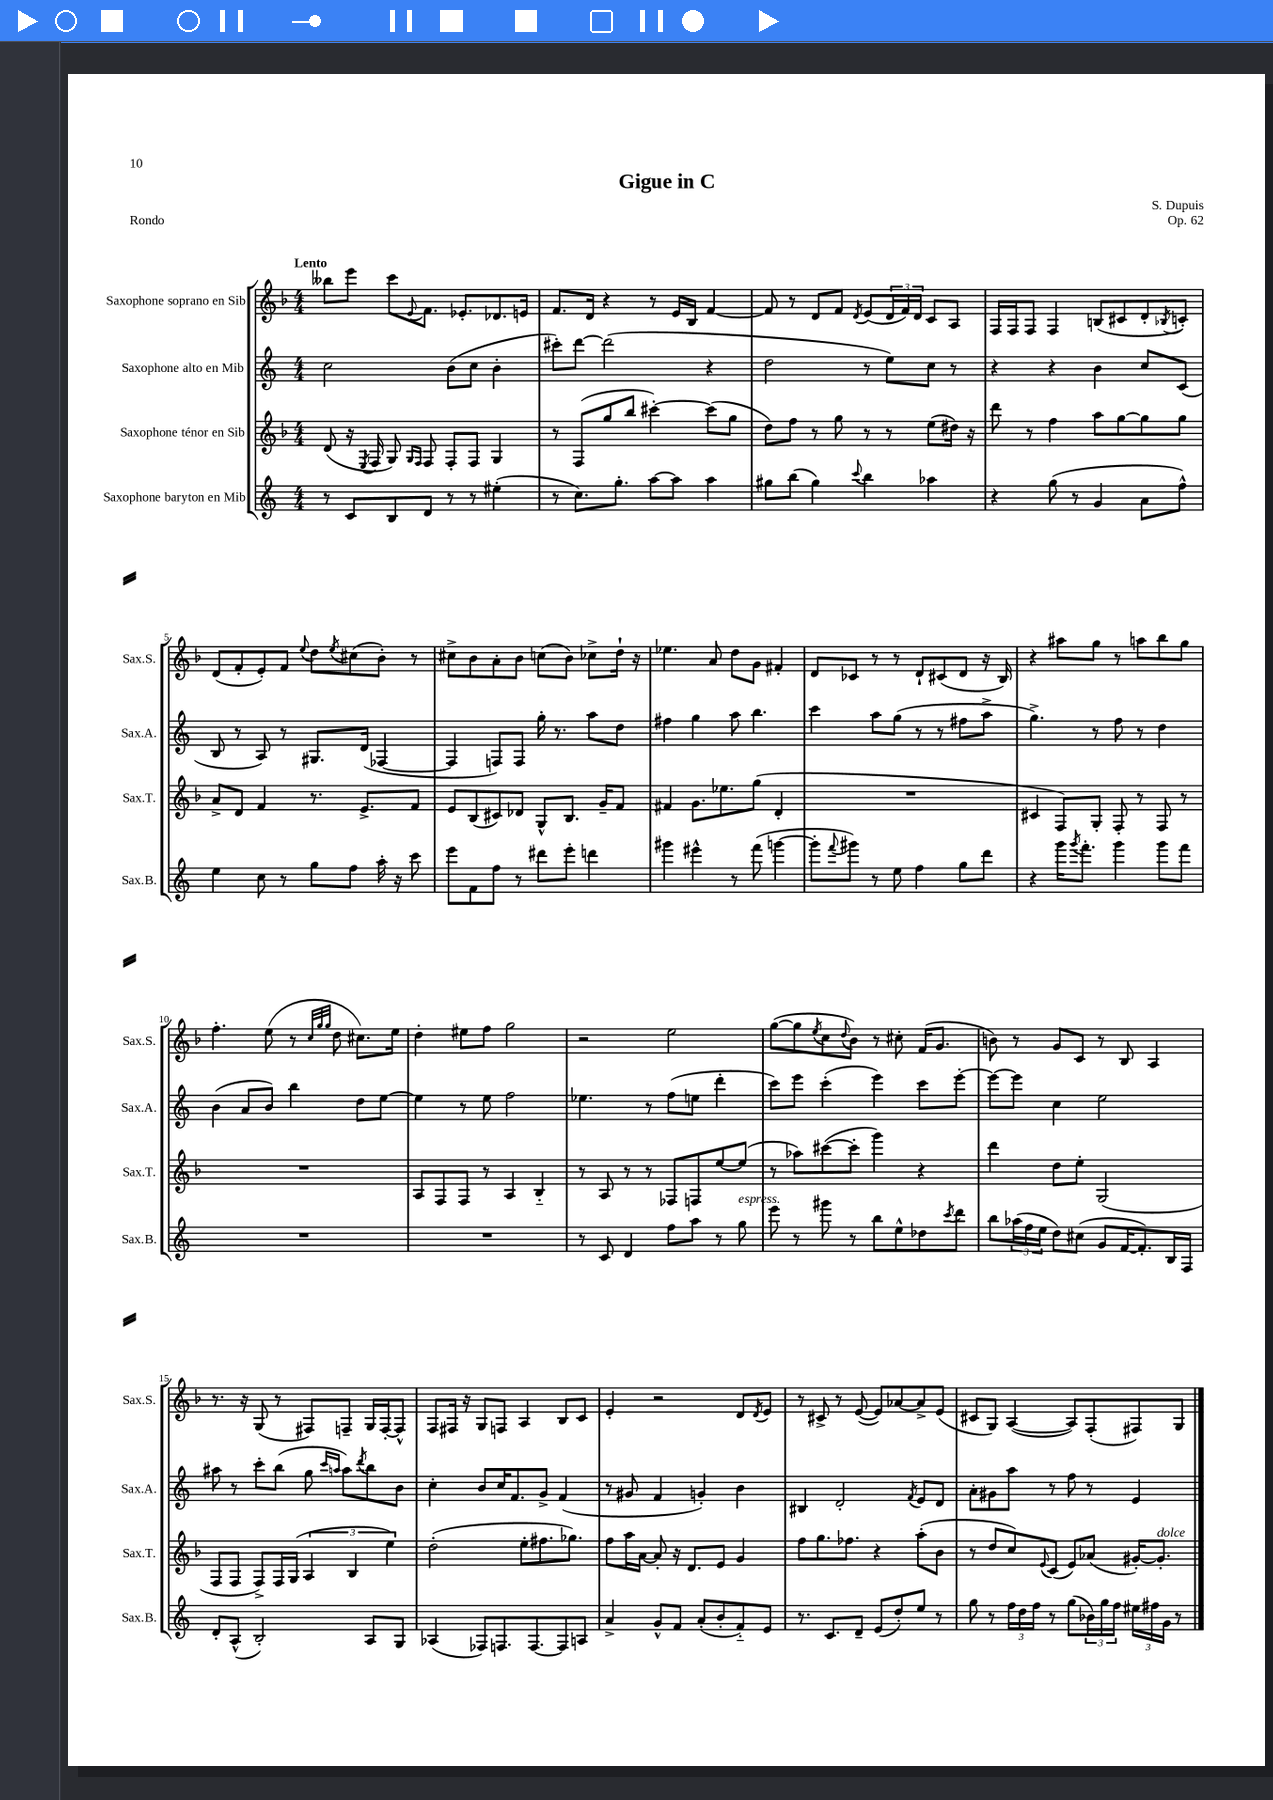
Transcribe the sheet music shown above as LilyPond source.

\header { title = "Gigue in C" composer = "S. Dupuis" opus = "Op. 62" piece = "Rondo" }
<<
\new StaffGroup <<
\new Staff = "s0" \with { instrumentName = "Saxophone soprano en Sib" shortInstrumentName = "Sax.S." } {
    \clef treble \key f \major \numericTimeSignature \time 4/4 \tempo "Lento"
    beses''8 e'''8 c'''8 \appoggiatura { e'8 } f'8. ees'8.-. des'8. e'16 |
    f'8. d'16 r4 r8 e'16 bes16 f'4~ |
    f'8 r8 d'8 f'8 \acciaccatura { d'8 } e'8( \tuplet 3/2 { d'16 f'16) d'16 } c'8 a8 |
    f16 f16 f8 f4 b8( cis'8 d'8-. \acciaccatura { bes8 } c'8-.) |
    d'8( f'8-. e'8-.) f'8 \appoggiatura { e''8 } d''8 \acciaccatura { e''8 } cis''8( bes'8-.) r8 |
    cis''8-> bes'8 a'8-. bes'8 c''8( bes'8) ces''8-> d''16-! r16 |
    ees''4. a'8 d''8 g'8 fis'4-. |
    d'8 ces'8 r8 r8 d'8-! cis'8( d'8 r16 bes16) |
    r4 ais''8 g''8 r8 a''8 bes''8 g''8 |
    f''4.-. e''8( r8 \grace { c''32 g''32 g''32 } d''8 cis''8.) e''16 |
    d''4-. eis''8 f''8 g''2 |
    r2 e''2 |
    g''8~( g''8 \acciaccatura { e''8 } c''8 \appoggiatura { d''8 } bes'8) r8 cis''8-. f'16( g'8. |
    b'8) r8 g'8 c'8 r8 bes8 a4 |
    r8. r16 g8( r8 fis8) f8-- g16 f16~-. f8-^ |
    f8 fis16 r16 g8 f8 a4 bes8 c'8 |
    e'4-. r2 d'8 \acciaccatura { d'8 } e'8 |
    r8 cis'8-> r8 e'8~( e'8) aes'8~ aes'8-> e'8( |
    cis'8 g8) a4~( a8) f8-.( fis8) g8 \bar "|." |
}
\new Staff = "s1" \with { instrumentName = "Saxophone alto en Mib" shortInstrumentName = "Sax.A." } {
    \clef treble \key c \major \numericTimeSignature \time 4/4
    c''2 b'8( c''8 b'4-. |
    cis'''8-.) d'''8~ d'''2( r4 |
    d''2 r8 e''8) c''8 r8 |
    r4 r4 b'4 c''8 c'8( |
    b8 r8 a8) r8 gis8. d'16( fes4~ |
    fes4 f8) f8 g''16-. r8. a''8 d''8 |
    fis''4 g''4 a''8 b''4. |
    c'''4 a''8 g''8( r8 r8 fis''8 a''8-> |
    g''4.->) r8 f''8 r8 d''4 |
    b'4( a'8 b'8) b''4 d''8 e''8~ |
    e''4 r8 e''8 f''2 |
    ees''4. r8 f''8( e''8 d'''4-. |
    c'''8) e'''8 c'''4-.( e'''4) c'''8 e'''8~-. |
    e'''8~ e'''8 c''4 e''2 |
    ais''8 r8 c'''8-. b''8( g''8 \grace { c'''16 a''16 } a''8) \acciaccatura { d'''8 } b''8 b'8 |
    c''4-. b'8 c''16 f'8. g'8-> f'4( |
    r8 gis'8 f'4 g'4-.) b'4 |
    bis4 d'2-. \acciaccatura { f'8 } e'8 d'8 |
    a'8-. gis'8 a''8 r8 f''8 r8 e'4 \bar "|." |
}
\new Staff = "s2" \with { instrumentName = "Saxophone ténor en Sib" shortInstrumentName = "Sax.T." } {
    \clef treble \key f \major \numericTimeSignature \time 4/4
    d'8( r16 \acciaccatura { e8 } f16 g8) \grace { g16 f16 } f8 f8-. f8 g4 |
    r8 f8( g''8 bes''8 cis'''4~-.) cis'''8( g''8 |
    d''8) f''8 r8 g''8 r8 r8 e''8( dis''16) r16 |
    d'''8 r8 f''4 a''8 g''8~ g''8 g''8 |
    a'8-> d'8 f'4 r8. e'8.-> f'8 |
    e'8 bes8( cis'8) des'8 g8-^ bes8. g'16-- f'8 |
    fis'4 g'8. ees''8. g''8( d'4-. |
    R1 |
    cis'4 f8) g8-. f8-. r8 f8 r8 |
    R1 |
    a8 f8 f8 r8 a4 bes4-_ |
    r8 a8 r8 r8 fes8 f8 e''8~ e''8( |
    r8 aes''8) cis'''8~( cis'''8-. g'''4) r4 |
    d'''4 d''8 e''8-. g2( |
    f8 f8 f8->) f16 g16( \tuplet 3/2 { a4 bes4 e''4) } |
    d''2-.( e''8-. fis''8. ges''8.) |
    f''8 a''16 a'16~ a'8-. r16 d'8. e'8 g'4 |
    f''8 g''8. fes''8. r4 a''8-.( bes'8 |
    r8 d''8 c''8) \appoggiatura { e'8 } c'8( e'8) aes'8( gis'16~-.) gis'8.-.^\markup { \italic "dolce" } \bar "|." |
}
\new Staff = "s3" \with { instrumentName = "Saxophone baryton en Mib" shortInstrumentName = "Sax.B." } {
    \clef treble \key c \major \numericTimeSignature \time 4/4
    r8 c'8 b8 d'8 r8 r8 eis''4-.( |
    r8 c''8.) g''8.-. a''8~ a''8 a''4 |
    gis''8 b''8( gis''4) \appoggiatura { c'''8 } b''4 aes''4 |
    r4 g''8( r8 g'4 a'8 f''8-^) |
    e''4 c''8 r8 g''8 f''8 a''16-. r16 c'''8 |
    e'''8 f'8 f''8 r8 dis'''8 e'''8-. d'''4 |
    gis'''4 eis'''4-^ r8 f'''8( g'''4~ |
    g'''8-. \appoggiatura { f'''8 } gis'''8) r8 e''8 f''4 g''8 d'''8 |
    r4 g'''16 \acciaccatura { g'''8 } f'''8.-. g'''4 g'''8 f'''8 |
    R1 |
    R1 |
    r8 c'8 d'4 f''8 a''8 r8 g''8^\markup { \italic "espress." } |
    e'''8 r8 gis'''8 r8 b''8 e''8-^ des''8 \acciaccatura { c'''8 } d'''8 |
    b''8 \tuplet 3/2 { aes''16( f''16 e''16 } d''8) cis''8( g'8 f'16~ f'8.-.) b16 f16 |
    d'8-. a8-^( b2-.) a8 g8 |
    aes4( fes8) f8. f8.~ f8 a8 |
    a'4-> g'8-^ f'8 a'8-.( b'8-. f'8-_) e'8 |
    r8. c'8. d'8-- e'8( d''8-.) e''8 r8 |
    g''8 r8 \tuplet 3/2 { f''16 d''16 f''16 } r8 g''8( \tuplet 3/2 { bes'16) g''16 f''16 } \tuplet 3/2 { eis''16 fis''16 g'16 } r8 \bar "|." |
}
>>
>>
